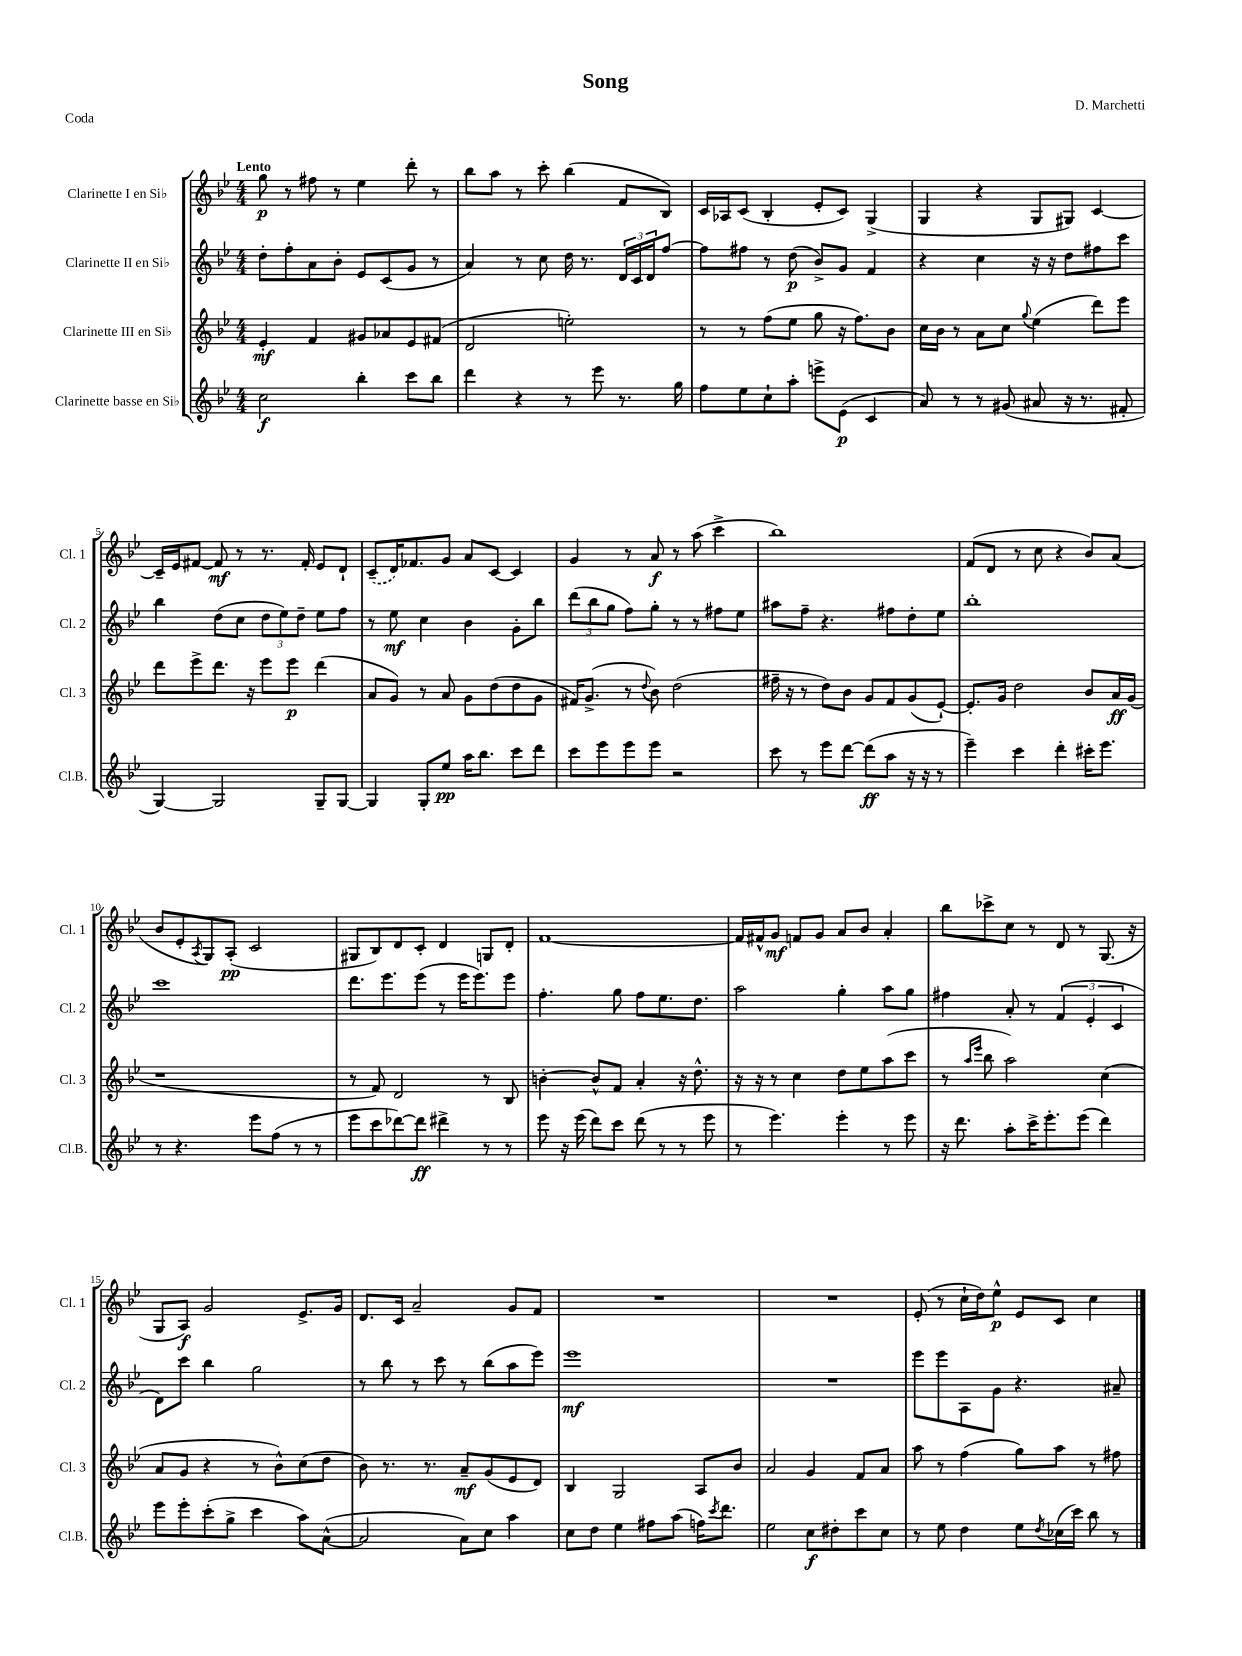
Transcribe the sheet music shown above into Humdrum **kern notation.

**kern	**dynam	**kern	**dynam	**kern	**dynam	**kern	**dynam
*part4	*part4	*part3	*part3	*part2	*part2	*part1	*part1
*staff4	*staff4	*staff3	*staff3	*staff2	*staff2	*staff1	*staff1
*I"Clarinette basse en Si♭	*	*I"Clarinette III en Si♭	*	*I"Clarinette II en Si♭	*	*I"Clarinette I en Si♭	*
*I'Cl.B.	*	*I'Cl. 3	*	*I'Cl. 2	*	*I'Cl. 1	*
*clefG2	*	*clefG2	*	*clefG2	*	*clefG2	*
*k[b-e-]	*	*k[b-e-]	*	*k[b-e-]	*	*k[b-e-]	*
*M4/4	*	*M4/4	*	*M4/4	*	*M4/4	*
=1	=1	=1	=1	=1	=1	=1	=1
!	!	!	!	!	!	!LO:TX:a:B:t=Lento	!
2cc\	f	4e-'/	mf	8dd'\L	.	8gg\	p
.	.	.	.	8ff'\	.	8r	.
.	.	4f/	.	8a\	.	8ff#X\	.
.	.	.	.	8b-'\J	.	8r	.
4bb-'\	.	8g#X/L	.	8e-/L	.	4ee-\	.
.	.	8a-X/	.	(8c/	.	.	.
8ccc\L	.	8e-/	.	8g/J	.	8ddd'\	.
8bb-\J	.	(8f#X/J	.	8r	.	8r	.
=2	=2	=2	=2	=2	=2	=2	=2
4ddd\	.	2d/	.	4a/)	.	8bb-\L	.
.	.	.	.	.	.	8aa\J	.
4r	.	.	.	8r	.	8r	.
.	.	.	.	8cc\	.	8ccc'\	.
8r	.	2een'\)	.	16dd\	.	(4bb-\	.
.	.	.	.	8.r	.	.	.
8eee-\	.	.	.	.	.	.	.
8.r	.	.	.	24d/LL	.	8f/L	.
.	.	.	.	24c/	.	.	.
.	.	.	.	24d/J	.	.	.
.	.	.	.	[8ff/J	.	8B-/J)	.
16gg\	.	.	.	.	.	.	.
=3	=3	=3	=3	=3	=3	=3	=3
8ff\L	.	8r	.	8ff\L]	.	16c/LL	.
.	.	.	.	.	.	16A-X/J	.
8ee-\	.	8r	.	8ff#X\J	.	(8c/J	.
8cc`\	.	(8ff\L	.	8r	.	4B-'/	.
8aa'\J	.	8ee-\J	.	(8dd\	p	.	.
8eeen^\L	.	8gg\	.	8b-^/L)	.	8e-'/L	.
(8e-\J	p	16r	.	8g/J	.	8c/J)	.
.	.	8.ff\L)	.	.	.	.	.
4c/	.	.	.	4f/	.	(4G^/	.
.	.	8b-\J	.	.	.	.	.
=4	=4	=4	=4	=4	=4	=4	=4
8a/)	.	16cc\LL	.	4r	.	4G/	.
.	.	16b-\JJ	.	.	.	.	.
8r	.	8r	.	.	.	.	.
8r	.	8a\L	.	4cc\	.	4r	.
(8g#X/	.	8cc\J	.	.	.	.	.
.	.	8qqgg/	.	.	.	.	.
8a#X/	.	(4ee-\	.	16r	.	8G/L	.
.	.	.	.	16r	.	.	.
16r	.	.	.	8dd\L	.	8G#X/J)	.
8.r	.	.	.	.	.	.	.
.	.	8ddd\L)	.	8ff#X\	.	[4c/	.
8f#X'/	.	8eee-\J	.	8ccc\J	.	.	.
!!LO:LB:g=z
=5	=5	=5	=5	=5	=5	=5	=5
[4G/)	.	8ddd\L	.	4bb-\	.	16c~/LL]	.
.	.	.	.	.	.	16e-/J	.
.	.	8eee-^\	.	.	.	[8f#X/J	.
2G/]	.	8.ddd\J	.	(8dd\L	.	8f#/]	mf
.	.	.	.	8cc\J	.	8r	.
.	.	16r	.	.	.	.	.
.	.	8eee-\L	.	12dd\L	.	8.r	.
.	.	.	.	12ee-\)	.	.	.
.	.	8eee-\J	p	.	.	.	.
.	.	.	.	12dd~\J	.	.	.
.	.	.	.	.	.	16f#'/	.
8G~/L	.	(4ddd\	.	8ee-\L	.	8e-/L	.
[8G/J	.	.	.	8ff\J	.	8d`/J	.
=6	=6	=6	=6	=6	=6	=6	=6
4G/]	.	8a/L	.	8r	.	(8c~/L	.
.	.	8g/J)	.	8ee-\	mf	16d/K)	.
.	.	.	.	.	.	8.f-X/	.
8G'/L	.	8r	.	4cc\	.	.	.
8ee-/J	pp	8a/	.	.	.	8g/J	.
16aa\KL	.	8g\L	.	4b-\	.	8a/L	.
8.bb-\J	.	.	.	.	.	.	.
.	.	(8dd\	.	.	.	[8c/J	.
8ccc\L	.	8dd\	.	8g'\L	.	4c/]	.
8ddd\J	.	8g\J	.	8bb-\J	.	.	.
=7	=7	=7	=7	=7	=7	=7	=7
8ccc\L	.	16f#X/KL)	.	(12ddd\L	.	4g/	.
.	.	(8.g^/J	.	.	.	.	.
.	.	.	.	12bb-\	.	.	.
8eee-\	.	.	.	.	.	.	.
.	.	.	.	12gg\J	.	.	.
8eee-\	.	8r	.	8ff\L)	.	8r	.
.	.	8qqdd/	.	.	.	.	.
8eee-\J	.	8b-\)	.	8gg'\J	.	8a/	f
2r	.	(2dd\	.	8r	.	8r	.
.	.	.	.	8r	.	(8aa\	.
.	.	.	.	8ff#X\L	.	4ccc^\	.
.	.	.	.	8ee-\J	.	.	.
=8	=8	=8	=8	=8	=8	=8	=8
8ccc\	.	16ff#X~\	.	8aa#X\L	.	1bb-)	.
.	.	16r	.	.	.	.	.
8r	.	8r	.	8ff~\J	.	.	.
8eee-\L	.	8dd\L)	.	4.r	.	.	.
[8ddd\J	.	8b-\J	.	.	.	.	.
(8ddd\L]	ff	8g/L	.	.	.	.	.
8aa\J	.	8f/	.	8ff#X\L	.	.	.
16r	.	(8g/	.	8dd'\	.	.	.
16r	.	.	.	.	.	.	.
8r	.	[8e-`/J)	.	8ee-\J	.	.	.
=9	=9	=9	=9	=9	=9	=9	=9
4eee-~\)	.	8.e-'/L]	.	1bb-'	.	(8f/L	.
.	.	.	.	.	.	8d/J	.
.	.	16g/Jk	.	.	.	.	.
4ccc\	.	2dd\	.	.	.	8r	.
.	.	.	.	.	.	8cc\	.
4ddd'\	.	.	.	.	.	4r	.
16ccc#X'\KL	.	8b-/L	.	.	.	8b-/L)	.
8.eee-\J	.	.	.	.	.	.	.
.	.	16a/L	ff	.	.	(8a/J	.
.	.	(16g/JJ	.	.	.	.	.
!!LO:LB:g=z
=10	=10	=10	=10	=10	=10	=10	=10
8r	.	1r	.	1ccc	.	8b-/L	.
4.r	.	.	.	.	.	8e-'/	.
.	.	.	.	.	.	8qA/	.
.	.	.	.	.	.	8G/)	.
.	.	.	.	.	.	(8A'/J	pp
8eee-\L	.	.	.	.	.	2c/	.
(8ff\J	.	.	.	.	.	.	.
8r	.	.	.	.	.	.	.
8r	.	.	.	.	.	.	.
=11	=11	=11	=11	=11	=11	=11	=11
8eee-\L	.	8r	.	8.ddd\L	.	8G#X/L	.
8ccc\	.	8f/)	.	.	.	8B-/)	.
.	.	.	.	8.eee-\	.	.	.
[8ddd-X\)	.	2d/	.	.	.	8d/	.
8ddd-\J]	ff	.	.	(8eee-\J	.	8c'/J	.
4ddd#X^\	.	.	.	8r	.	4d/	.
.	.	.	.	16eee-\KL	.	.	.
.	.	.	.	8.eee-\)	.	.	.
8r	.	8r	.	.	.	8Gn/L	.
8r	.	8B-/	.	8eee-\J	.	8d'/J	.
=12	=12	=12	=12	=12	=12	=12	=12
8eee-\	.	[4bn'\	.	4.ff'\	.	[1f	.
16r	.	.	.	.	.	.	.
(16eee-\	.	.	.	.	.	.	.
8ddd\L)	.	8b^^/L]	.	.	.	.	.
8ccc\J	.	8f/J	.	8gg\	.	.	.
(8ddd\	.	4a'/	.	8ff\L	.	.	.
8r	.	.	.	8.ee-\	.	.	.
8r	.	16r	.	.	.	.	.
.	.	8.dd^^\	.	8.dd\J	.	.	.
8eee-\	.	.	.	.	.	.	.
=13	=13	=13	=13	=13	=13	=13	=13
8r	.	16r	.	2aa\	.	16f/LL]	.
.	.	16r	.	.	.	16f#X^^/J	.
4.eee-\)	.	8r	.	.	.	8g/J	mf
.	.	4cc\	.	.	.	8fn/L	.
.	.	.	.	.	.	8g/J	.
4eee-'\	.	8dd\L	.	4gg'\	.	8a/L	.
.	.	8ee-\	.	.	.	8b-/J	.
8r	.	(8aa\	.	8aa\L	.	4a'/	.
8eee-\	.	8ccc\J	.	8gg\J	.	.	.
=14	=14	=14	=14	=14	=14	=14	=14
16r	.	8r	.	4ff#X\	.	8bb-\L	.
8.ddd\	.	.	.	.	.	.	.
.	.	16qqaa/LL	.	.	.	.	.
.	.	16qqeee-/JJ	.	.	.	.	.
.	.	8bb-\	.	.	.	8ccc-X^\	.
8aa'\L	.	2aa\)	.	8a'/	.	8cc\J	.
16ccc^\K	.	.	.	8r	.	8r	.
8.eee-'\	.	.	.	.	.	.	.
.	.	.	.	(6f/	.	8d/	.
(8eee-\J	.	.	.	.	.	8r	.
.	.	.	.	6e-'/	.	.	.
4ddd\)	.	(4cc\	.	.	.	(8.G/	.
.	.	.	.	6c/	.	.	.
.	.	.	.	.	.	16r	.
!!LO:LB:g=z
=15	=15	=15	=15	=15	=15	=15	=15
8eee-\L	.	8a/L	.	8d\L)	.	8G/L	.
8eee-'\	.	8g/J	.	8ccc\J	.	8A/J)	f
(8ccc'\	.	4r	.	4bb-\	.	2g/	.
8gg^\J	.	.	.	.	.	.	.
4ccc\	.	8r	.	2gg\	.	.	.
.	.	8b-^^\L)	.	.	.	.	.
8aa\L)	.	(8cc\	.	.	.	8.e-^/L	.
([8a^^\J	.	8dd\J	.	.	.	.	.
.	.	.	.	.	.	16g/Jk	.
=16	=16	=16	=16	=16	=16	=16	=16
2a/]	.	8b-\)	.	8r	.	8.d/L	.
.	.	8.r	.	8bb-\	.	.	.
.	.	.	.	.	.	16c/Jk	.
.	.	.	.	8r	.	2a~/	.
.	.	8.r	.	.	.	.	.
.	.	.	.	8ccc\	.	.	.
8a\L)	.	8a~/L	mf	8r	.	.	.
8cc\J	.	(8g/	.	(8bb-\L	.	.	.
4aa\	.	8e-/	.	8aa\	.	8g/L	.
.	.	8d/J)	.	8eee-\J)	.	8f/J	.
=17	=17	=17	=17	=17	=17	=17	=17
8cc\L	.	4B-/	.	1eee-	mf	1r	.
8dd\J	.	.	.	.	.	.	.
4ee-\	.	2G/	.	.	.	.	.
8ff#X\L	.	.	.	.	.	.	.
(8aa\J	.	.	.	.	.	.	.
16ffn\KL)	.	8A/L	.	.	.	.	.
8qccc/	.	.	.	.	.	.	.
8.ddd\J	.	.	.	.	.	.	.
.	.	8b-/J	.	.	.	.	.
=18	=18	=18	=18	=18	=18	=18	=18
2ee-\	.	2a/	.	1r	.	1r	.
8cc\L	f	4g/	.	.	.	.	.
8dd#X'\	.	.	.	.	.	.	.
8ccc\	.	8f/L	.	.	.	.	.
8cc\J	.	8a/J	.	.	.	.	.
=19	=19	=19	=19	=19	=19	=19	=19
8r	.	8aa\	.	8eee-\L	.	(8e-'/	.
8ee-\	.	8r	.	8eee-\	.	8r	.
4dd\	.	(4ff\	.	8A\	.	16cc`\LL	.
.	.	.	.	.	.	16dd\J)	.
.	.	.	.	8g\J	.	8ee-^^\J	p
8ee-\L	.	8gg\L)	.	4.r	.	8e-/L	.
8qdd/	.	.	.	.	.	.	.
(16cc-X\L	.	8aa\J	.	.	.	8c/J	.
16ccc\JJ)	.	.	.	.	.	.	.
8bb-\	.	8r	.	.	.	4cc\	.
8r	.	8ff#X\	.	8a#X~/	.	.	.
==	==	==	==	==	==	==	==
*-	*-	*-	*-	*-	*-	*-	*-
